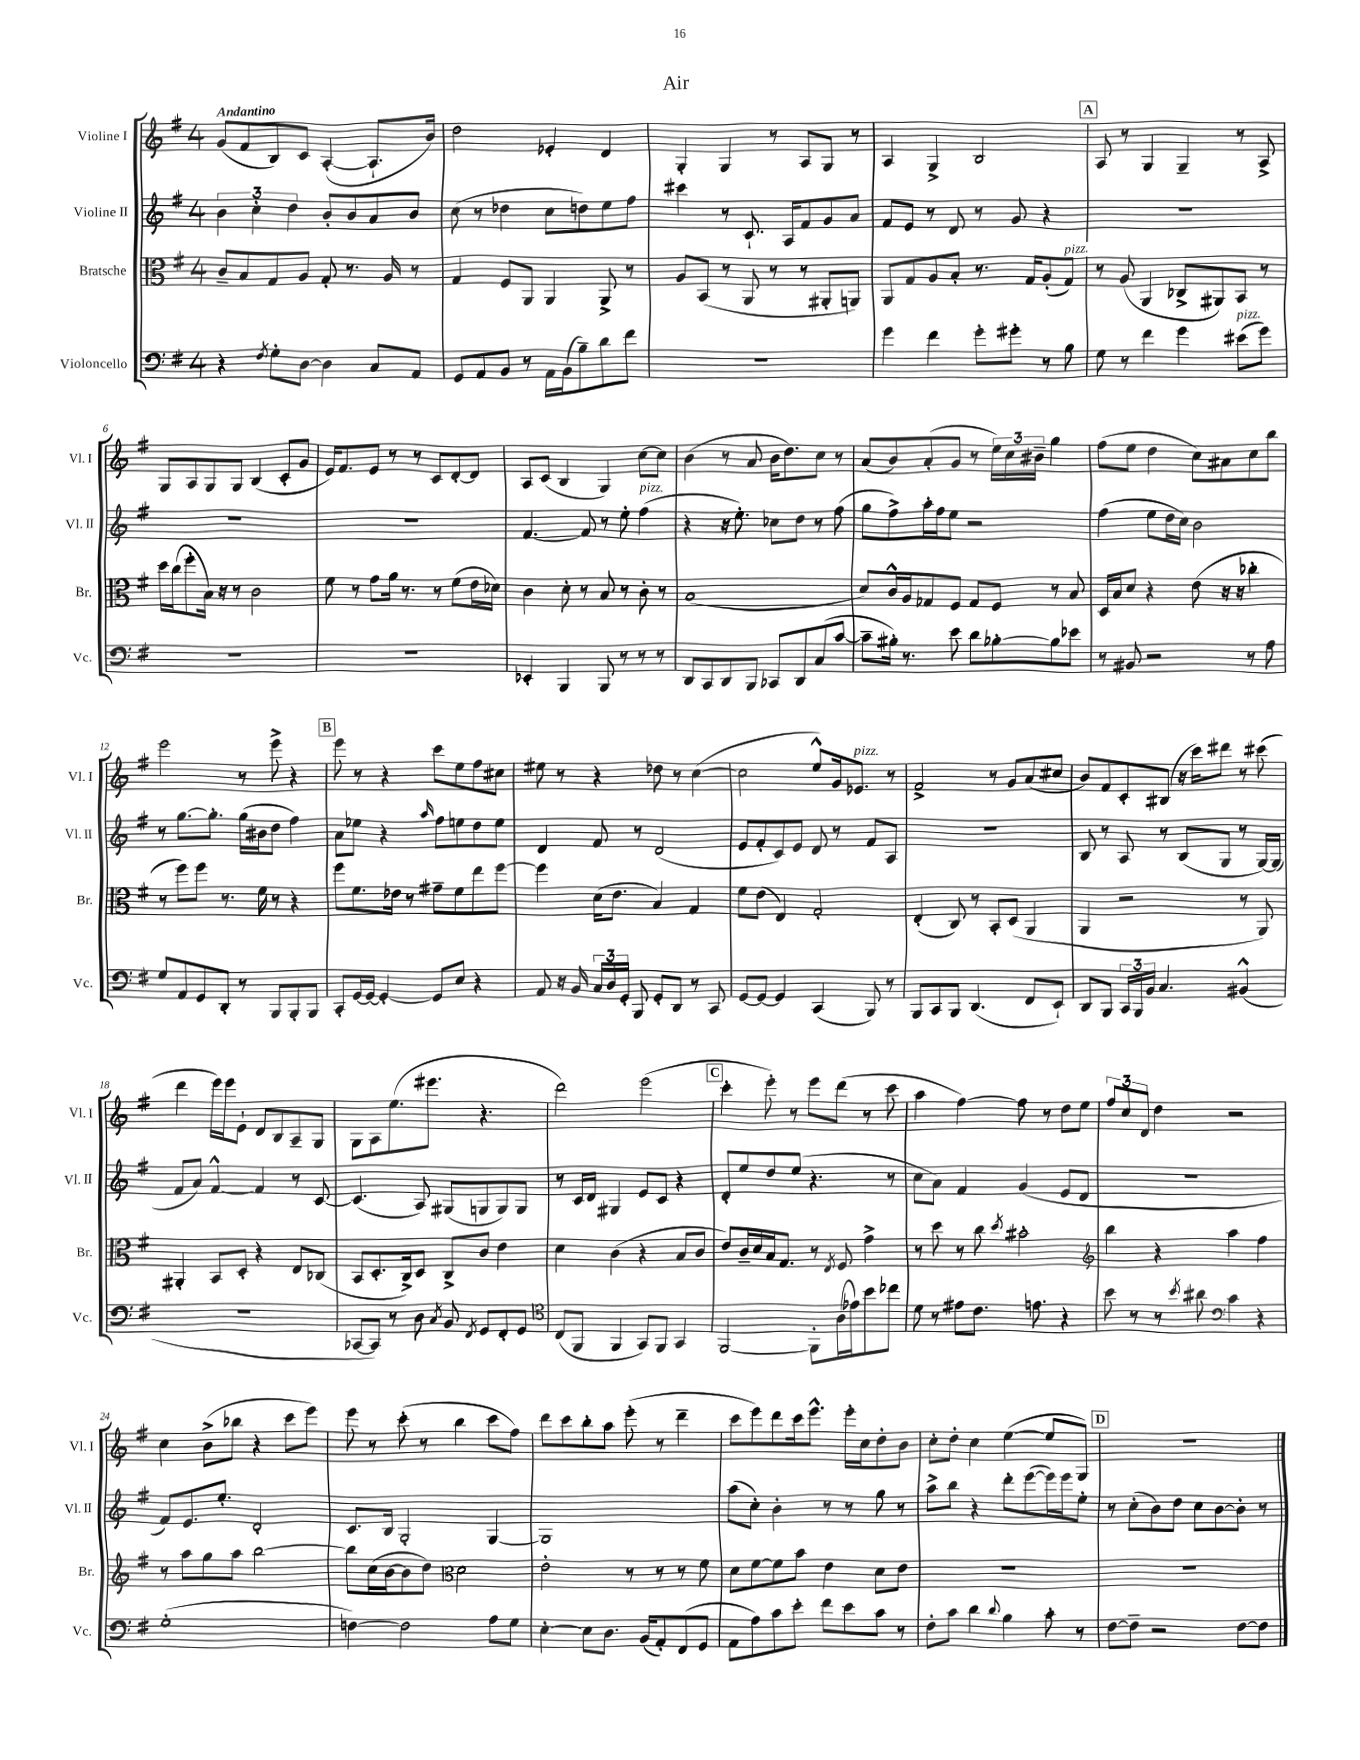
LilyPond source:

\header { title = "Air" }
<<
\new StaffGroup <<
\new Staff = "s0" \with { instrumentName = "Violine I" shortInstrumentName = "Vl. I" } {
    \clef treble \key g \major \once \override Staff.TimeSignature.style = #'single-digit \time 4/4 \tempo "Andantino"
    \autoBeamOff g'8[( fis'8 b8) c'8] a4~-.( a8.[-! b'16]) |
    d''2 ees'4-. d'4 |
    g4-. g4 r8 a8[ g8] r8 |
    a4 g4-> b2 |
    \mark \markup { \box "A" } a8 r8 g4 g4-- r8 a8-> |
    g8[ a8 g8 g8] b4( c'8[-. g'8] |
    e'16[) fis'8. e'8] r8 r8 c'8[ d'8~-. d'8] |
    a8[ c'8]( b4 g4) c''8[~ c''8] |
    b'4( r8 a'8 b'16[ d''8.) c''8] r8 |
    a'8[( b'8) a'8-.( g'8] r8 \tuplet 3/2 { e''16[) c''16 bis'16]-- } g''4 |
    fis''8[( e''8] d''4 c''8[) ais'8 c''8 b''8] |
    e'''2 r8 e'''8-> r4 |
    \mark \markup { \box "B" } e'''8 r8 r4 c'''8[ e''8 fis''8 cis''8] |
    eis''8 r8 r4 des''8 r8 c''4~( |
    c''2 e''8[-^) g'16 ees'8.]^\markup { \italic "pizz." } r8 |
    fis'2-> r8 g'8[ a'8( cis''8] |
    b'8[) fis'8 c'8-. bis8]( r16 c'''16[) dis'''8] r8 cis'''8( |
    d'''4 e'''16[) e'''16 e'8]-! d'8[ b8 a8-- g8] |
    g8[ a8 e''8.( eis'''8.] r4. |
    d'''2) e'''2( |
    \mark \markup { \box "C" } c'''4-. e'''8-.) r8 e'''8[ d'''8]( r8 c'''8 |
    a''4 fis''4~) fis''8 r8 d''8[ e''8] |
    \tuplet 3/2 { fis''8[ c''8 d'8] } d''4 r2 |
    c''4 b'8[->( bes''8] r4 c'''8[ e'''8]) |
    e'''8 r8 c'''8-.( r8 b''4 c'''8[ fis''8]) |
    d'''8[ c'''8 b''8-. a''8] e'''8-.( r8 d'''4-- |
    c'''8[ e'''8) d'''8 c'''16 e'''8.]-^ e'''16[-. c''16 d''8-. b'8] |
    c''8[-. d''8]-. c''4 e''4~( e''8[ g8]) |
    \mark \markup { \box "D" } r1 \bar "|." |
}
\new Staff = "s1" \with { instrumentName = "Violine II" shortInstrumentName = "Vl. II" } {
    \clef treble \key g \major \once \override Staff.TimeSignature.style = #'single-digit \time 4/4
    \autoBeamOff \tuplet 3/2 { b'4 c''4-. d''4 } b'8[-. b'8 a'8 b'8] |
    c''8( r8 des''4 c''8[ d''8) e''8 fis''8] |
    cis'''4 r8 c'8.-! a16[ fis'8 g'8 a'8] |
    fis'8[ e'8] r8 d'8 r8 g'8 r4 |
    \mark \markup { \box "A" } R1 |
    R1 |
    R1 |
    fis'4.~ fis'8 r8 e''8-. fis''4^\markup { \italic "pizz." }( |
    r4 r16 e''8.-.) ces''8[ d''8] r8 fis''8( |
    g''8[ fis''8->) a''16-. fis''16 e''8] r2 |
    fis''4( e''8[ d''16 c''16]) b'2 |
    r8 g''8.[~ g''8.]-. g''16[( bis'16 d''8] fis''4) |
    \mark \markup { \box "B" } a'8[ ees''8] r4 \grace { a''16 } fis''8[ e''8 d''8 e''8] |
    d'4 fis'8 r8 d'2( |
    e'8[ fis'8-. c'8) e'8] d'8 r8 fis'8[ a8] |
    R1 |
    b8 r8 a8 r8 b8[( g8] r8 g16[~) g16]( |
    fis'8[ a'8]) fis'4~-^ fis'4 r8 c'8~ |
    c'4.( a8) gis8[( g8 g8) g8] |
    r8 c'16[ d'16] gis4 e'8[ c'8] r4 |
    \mark \markup { \box "C" } d'8[-. e''8 d''8 e''8]( r4. r8 |
    c''8[ a'8]) fis'4 g'4( e'8[ d'8] |
    r1 |
    fis'8[) e'8. e''8.]-. d'2-. |
    c'8.[ b16] g2-. g4~ |
    g1 |
    a''8[( c''8]-.) b'4-. r8 r8 g''8 r8 |
    a''8[-> b''8] r4 d'''8[-. e'''8~( e'''16) e'''16 e''8]-. |
    \mark \markup { \box "D" } r8 c''8[-.( b'8) d''8] c''8[ b'8~ b'8]-. r8 \bar "|." |
}
\new Staff = "s2" \with { instrumentName = "Bratsche" shortInstrumentName = "Br." } {
    \clef alto \key g \major \once \override Staff.TimeSignature.style = #'single-digit \time 4/4
    \autoBeamOff c'8[-- b8 g8 a8] g8-. r8. a16 r8 |
    g4 fis8[ a,8] a,4 a,8-> r8 |
    a8[ b,8]( r8 a,8 r8 r8 ais,8[-. a,8]) |
    a,8[ g8 a8 b8]-. r8. g16[ a8-.( g8]^\markup { \italic "pizz." }) |
    \mark \markup { \box "A" } r8 a8( a,4 ces8[-> ais,8) b,8] r8 |
    d''16[ c''16( fis''8-. b16]) r16 r8 c'2 |
    fis'8 r8 g'8[ a'16] r8. r8 fis'8[( e'16 des'16]) |
    c'4 d'8-. r8 b8 r8 c'8-. r8 |
    b1( |
    d'8[) c'16-^ a16 ges8 fis8] ges8[ fis8] r8 b8 |
    d16[ b16 d'8] r4 e'8( r16 r16 ces''4-. |
    r8 fis''8[) fis''8] r8. fis'16 r8 r4 |
    \mark \markup { \box "B" } fis''8[ fis'8. ees'16] r8 gis'8[-- fis'8 e''8 fis''8]~ |
    fis''4 d'16[( e'8.] b4) g4 |
    fis'8[ e'8]( e4) g2-. |
    e4-.( c8) r8 b,8[-. d8]( a,4 |
    a,4 r2 r8 a,8) |
    ais,4-. b,8[ d8]-. r4 e8[ ces8]( |
    b,8[ d8.-. c16->) d8] c8[-> c'8] e'4 |
    d'4 c'4( r4 b8[ c'8] |
    \mark \markup { \box "C" } e'8[) c'16-- d'16 b16 g8.] r8 \acciaccatura { e8 } fis8 g'4-> |
    r8 d''8 r8 c''8 \acciaccatura { d''8 } bis'2-. |
    \clef treble b''4 r4 a''4 fis''4 |
    r8 a''8[ g''8 a''8] b''2~ |
    b''8[ c''16( b'16~ b'8 d''8]) \clef alto d'2 |
    e'2-. r8 r8 r8 fis'8 |
    d'8[ fis'8~ fis'8 b'8] e'4 d'8[ e'8] |
    R1 |
    \mark \markup { \box "D" } R1 \bar "|." |
}
\new Staff = "s3" \with { instrumentName = "Violoncello" shortInstrumentName = "Vc." } {
    \clef bass \key g \major \once \override Staff.TimeSignature.style = #'single-digit \time 4/4
    \autoBeamOff r4 \acciaccatura { fis8 } g8[-. d8]~ d4 c8[ a,8] |
    g,8[ a,8 b,8] r8 a,16[ b,16( b8--) d'8 fis'8] |
    R1 |
    g'4 fis'4 g'8[-. gis'8]-. r8 b8 |
    \mark \markup { \box "A" } g8 r8 fis'4 g'4 eis'8[^\markup { \italic "pizz." }( g'8]) |
    R1 |
    R1 |
    ees,4-. b,,4 b,,8 r8 r8 r8 |
    d,8[ c,8 d,8 b,,8] ces,8[ d,8 c8( c'8]~ |
    c'8[-- bis16]-.) r8. e'8 d'8[ bes8~-. bes8 ees'8] |
    r8 bis,8 r2 r8 a8 |
    g8[ a,8 g,8 d,8]-. r8 b,,8[ b,,8-. b,,8] |
    \mark \markup { \box "B" } c,8[-. g,16~ g,16]~ g,4~-. g,8[ e8] r4 |
    a,8 r16 b,16 \tuplet 3/2 { c16[ d16 g,16]-. } b,,8 g,8[-. d,8] r8 c,8 |
    g,8[~ g,8]~ g,4 c,4( b,,8) r8 |
    b,,8[ c,8 b,,8] d,4.( fis,8[ e,8]-!) |
    d,8[ b,,8] \tuplet 3/2 { c,16[ b,,16 b,16] } c4. bis,4-^( |
    r1 |
    ces,8[~ ces,8]) r8 d8 \acciaccatura { c8 } b,8 \acciaccatura { fis,8 } g,8[ fis,8-. g,8] |
    \clef tenor c8[( fis,8] fis,4 g,8[) fis,8] g,4 |
    \mark \markup { \box "C" } fis,2~ fis,8[-. a16( ees'16) b'8 ces''8] |
    d'8 r8 eis'8[ c'8.] e'8. r4 |
    b'8 r8 r8 \acciaccatura { b'8 } ais'8 \clef bass c'4 r4 |
    g1-.( |
    f4~) f2 a8[ g8] |
    e4~-. e8[ d8.] b,16[( a,8-.) fis,8( g,8] |
    a,8[ a8) c'8 e'8]-. fis'8[ e'8 c'8] r8 |
    fis8[-. c'8] d'4 \appoggiatura { d'8 } b4 c'8-. r8 |
    \mark \markup { \box "D" } fis8[~ fis8]-- r2 fis8[~ fis8] \bar "|." |
}
>>
>>
